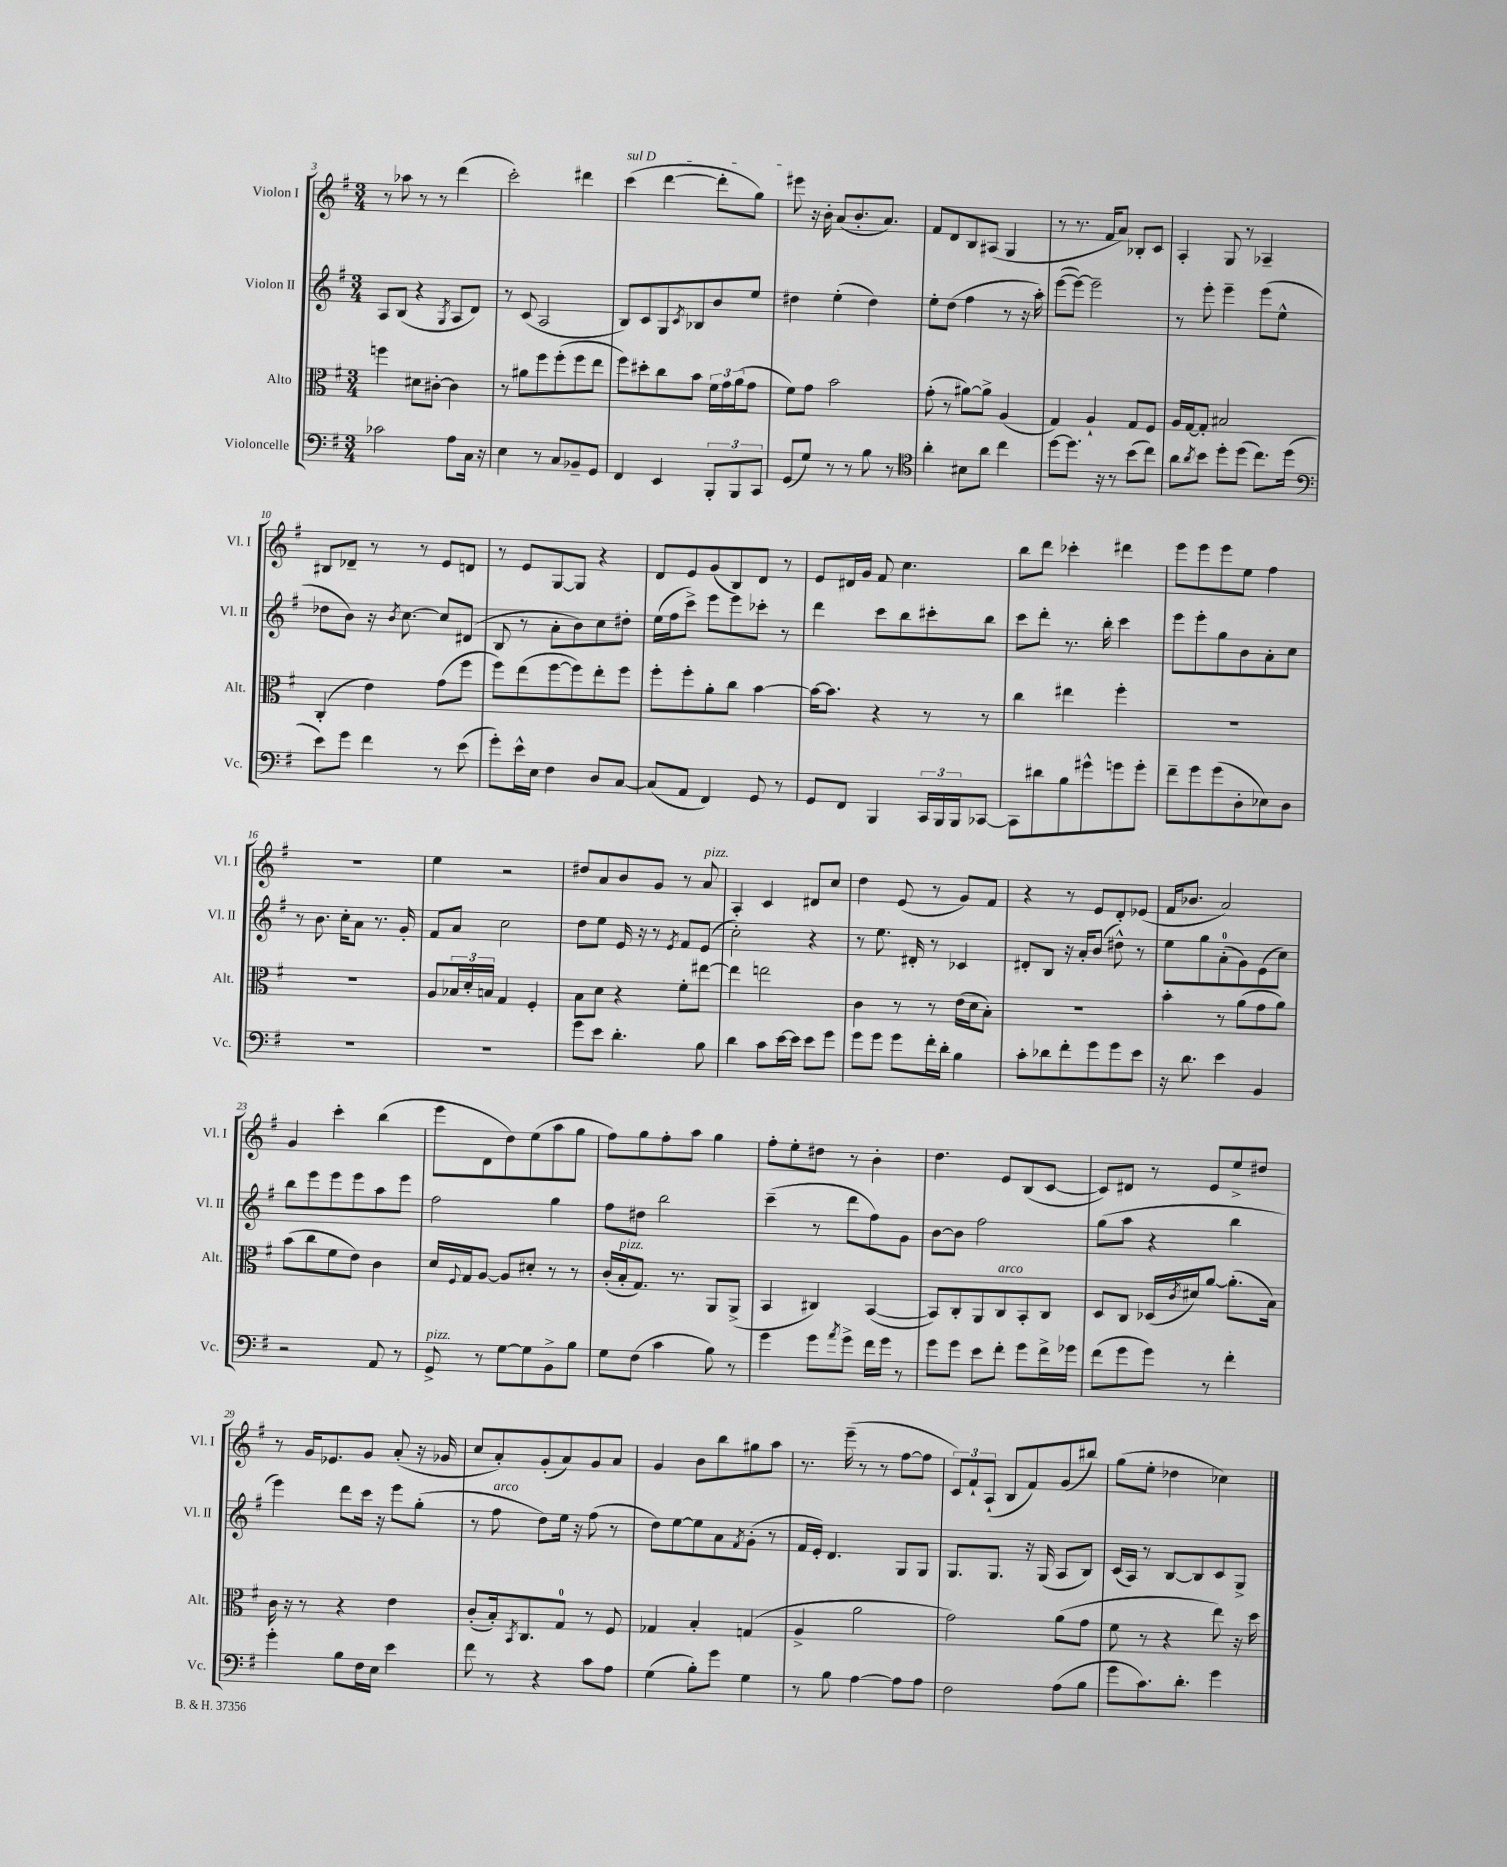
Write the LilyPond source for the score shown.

<<
\new StaffGroup <<
\new Staff = "s0" \with { instrumentName = "Violon I" shortInstrumentName = "Vl. I" } {
    \clef treble \key g \major \numericTimeSignature \time 3/4
    r8 aes''8 r8 r8 d'''4( |
    c'''2-.) dis'''4 |
    \once \override TextSpanner.bound-details.left.text = \markup { \italic "sul D" } c'''4\startTextSpan( d'''4~ d'''8-. g''8) |
    eis'''8\stopTextSpan r16 b'16-. a'8( b'8.-. a'8.) |
    fis'8 d'8 b8 ais8( g4 |
    r8 r8. fis'16 a'8) bes8-. c'8 |
    a4-. g8 r8 aes4-- |
    bis8 des'8-- r8 r8 e'8 d'8 |
    r8 e'8 g8~ g8 r4 |
    d'8 e'8 g'8( b8) d'8 r8 |
    e'8 dis'16 g'16 fis'8 c''4. |
    b''8 d'''8 ces'''4-. dis'''4 |
    e'''8 e'''8 e'''8 e''8 fis''4 |
    R2. |
    e''4 r2 |
    dis''8 a'8 b'8 g'8 r8 a'8^\markup { \italic "pizz." } |
    a4-. c'4 dis'8 c''8 |
    d''4 e'8( r8 g'8) fis'8 |
    r4 r8 e'8 d'8-. ees'8( |
    fis'16 bes'8. a'2) |
    g'4 c'''4-. b''4( |
    e'''8 d'8 d''8) e''8( a''8 g''8 |
    fis''8) g''8 fis''8-. a''8 g''4 |
    fis''8-. e''8-. dis''8 r8 b'4-. |
    d''4. e'8 b8( c'8~ |
    c'8) dis'8 r8 e'8 e''8-> dis''8 |
    r8 g'16 ees'8. g'8 a'8-.( r16 ges'16 |
    c''8 a'8-.) g'8-.( a'8) g'8 a'8 |
    g'4 b'8 b''8 gis''8 a''8 |
    r8. e'''16--( r8 r8 fis''8~ fis''8 |
    \tuplet 3/2 { c'8) fis'8-! a8-!( } b8 fis'8) g'8( bis''8) |
    g''8( e''8-. des''4 ces''4) \bar "|." |
}
\new Staff = "s1" \with { instrumentName = "Violon II" shortInstrumentName = "Vl. II" } {
    \clef treble \key g \major \numericTimeSignature \time 3/4
    a8 b8( r4 \acciaccatura { g8 } a8 d'8) |
    r8 c'8( a2 |
    b8) c'8 g8 \acciaccatura { c'8 } bes8 b'8 e''8 |
    dis''4 e''4-.( dis''4) |
    e''8-. d''8( fis''4 r8 r16 a''16-.) |
    e'''8~( e'''8~) e'''2-- |
    r8 e'''8-. e'''4-- e'''8( e''8-^ |
    des''8 b'8) r16 \acciaccatura { b'8 } c''8.~ c''8 dis'8( |
    b8 r8 a'8-. b'8) c''8 dis''8-. |
    e''16( fis''16 c'''8->) e'''8 e'''8 ces'''8-. r8 |
    d'''4 c'''8 b''8 cis'''8-. b''8 |
    c'''8 d'''8-. r8. b''16-. c'''4 |
    e'''8 e'''8-. g''8 b'8 a'8-. c''8 |
    r8 b'8. c''16-. a'8 r8. g'16-. |
    fis'8 a'8 c''2 |
    d''8 e''8 e'16 r16 r8 \acciaccatura { e'8 } fis'8 e'8( |
    c''2-.) r4 |
    r8 e''8. dis'16-. r8 ces'4 |
    dis'8-. b8 r16 a'16-. b'8( dis''8-^) r8 |
    e''8 g''8 a'8-0-.( g'8) e'8( c''8) |
    b''8 e'''8 e'''8 e'''8 a''8 e'''8 |
    fis''2 g''4 |
    fis''8 dis''8 b''2 |
    c'''4--( r8 d'''8 fis''8) g'8 |
    b'8~ b'8 fis''2 |
    g''8( a''8 r4 b''4 |
    e'''4) d'''8 c'''16 r16 e'''8 g''8-.( |
    r8 fis''8^\markup { \italic "arco" } d''8) e''16 r16 fis''8( r8 |
    d''8) e''8~ e''8 a'8 \acciaccatura { fis'8 } g'8-.( r8 |
    fis'16 e'16-.) d'4. g8 g8 |
    g8. g8. r16 g16( a8 b8) |
    c'16( a16) r8 b8~ b8 c'8 g8-> \bar "|." |
}
\new Staff = "s2" \with { instrumentName = "Alto" shortInstrumentName = "Alt." } {
    \clef alto \key g \major \numericTimeSignature \time 3/4
    f''4 dis'8 cis'8~-. cis'4 |
    r8 ais'8 fis''8 fis''8-.( fis''8 e''8 |
    fis''8) dis''8-. c''8 b'8 \tuplet 3/2 { fis'16 g'16 a'16( } g'8 |
    fis'8) g'8 b'2 |
    g'8-.( r8 ais'8~) ais'8-> a4( |
    g4) a4-! g8 fis8 |
    a16 g16~ g8-. bis2 |
    c4-.( e'4) g'8( fis''8 |
    fis''8) e''8( fis''8~ fis''8) e''8-. fis''8 |
    fis''8-. fis''8-. a'8-. c''8 b'4~ |
    b'16~ b'8. r4 r8 r8 |
    c''4 eis''4 fis''4-. |
    R2. |
    R2. |
    a8 \tuplet 3/2 { bes16 d'16-. b16 } g4 fis4-. |
    b8 d'8 r4 fis'8-. eis''8~ |
    eis''4 e''2 |
    c'4 r8 r8 e'16( d'16 b8-.) |
    R2. |
    b'4-. r8 a'8( g'8 a'8) |
    b'8( c''8 fis'8 e'8) c'4 |
    d'16 \appoggiatura { fis8 } g16 a8~ a8 dis'8-. r8 r8 |
    c'16-.( b16-.^\markup { \italic "pizz." } g8.) r8. a,8 a,8->( |
    b,4 cis4) b,4~( |
    b,8) c8-. a,8 c8^\markup { \italic "arco" } b,8-. c8 |
    d8 c8 des16( \acciaccatura { c'8 } dis'16) a'8~ a'8.-.( b16) |
    c'16 r16 r8 r4 e'4 |
    c'8-.( b16-.) \acciaccatura { b,8 } c8. g8-0 r8 fis8 |
    ges4 b4-. g4( |
    a4-> a'2 |
    g'2) a'8( g'8 |
    fis'8 r8 r4 e''8) r16 d''16 \bar "|." |
}
\new Staff = "s3" \with { instrumentName = "Violoncelle" shortInstrumentName = "Vc." } {
    \clef bass \key g \major \numericTimeSignature \time 3/4
    ces'2 a8 c16 r16 |
    e4 r8 c8 bes,8-- g,8 |
    fis,4 e,4 \tuplet 3/2 { b,,8-. b,,8 c,8 } |
    g,8( g8) r8 r8 b8 r8 |
    \clef tenor a'4-. bis8 a'8 c''4 |
    d''8~ d''8. r16 r8 b'8( c''8) |
    a'8 \acciaccatura { a'8 } b'8 d''8-. d''8( c''8.) d''16( |
    \clef bass e'8) g'8 fis'4 r8 e'8( |
    g'8-.) e'16-^ e16 fis4 d8 c8~ |
    c8( a,8 fis,4) g,8 r8 |
    g,8 fis,8 b,,4 \tuplet 3/2 { c,16 b,,16 b,,16 } ces,8~ |
    ces,8 dis'8 b8 gis'8-^ g'8 g'8-. |
    fis'8-- g'8 g'8( d8-. ees8) d8 |
    R2. |
    R2. |
    g'8 e'8 d'4.-. b8 |
    d'4 c'8 e'16~ e'16 e'8 g'8 |
    g'8 g'8 g'8 fis'16-. d'16-. b4 |
    c'8-. des'8 fis'8-. g'8 g'8 e'8 |
    r16 d'8. e'4 b,4 |
    r2 a,8 r8 |
    g,8->^\markup { \italic "pizz." } r8 g8~ g8 b,8-> b8 |
    g8 fis8( c'4 b8) r8 |
    g'4 g'8 \acciaccatura { a'8 } g'8-> fis'16 g'16 r8 |
    g'8 g'8 e'8 fis'8-. g'8 fis'16-> ges'16 |
    fis'8( g'8 g'8) r8 fis'4-. |
    g'4-. b8 fis16 e16 e'4 |
    fis'8 r8 r4 c'8 a8 |
    g4( b8-.) g'8 g4 |
    r8 b8 a4~ a8 a8 |
    fis2 a8( b8 |
    g'8 c'8.) d'8.-. g'4 \bar "|." |
}
>>
>>
\layout { \context { \Score currentBarNumber = #3 } }
